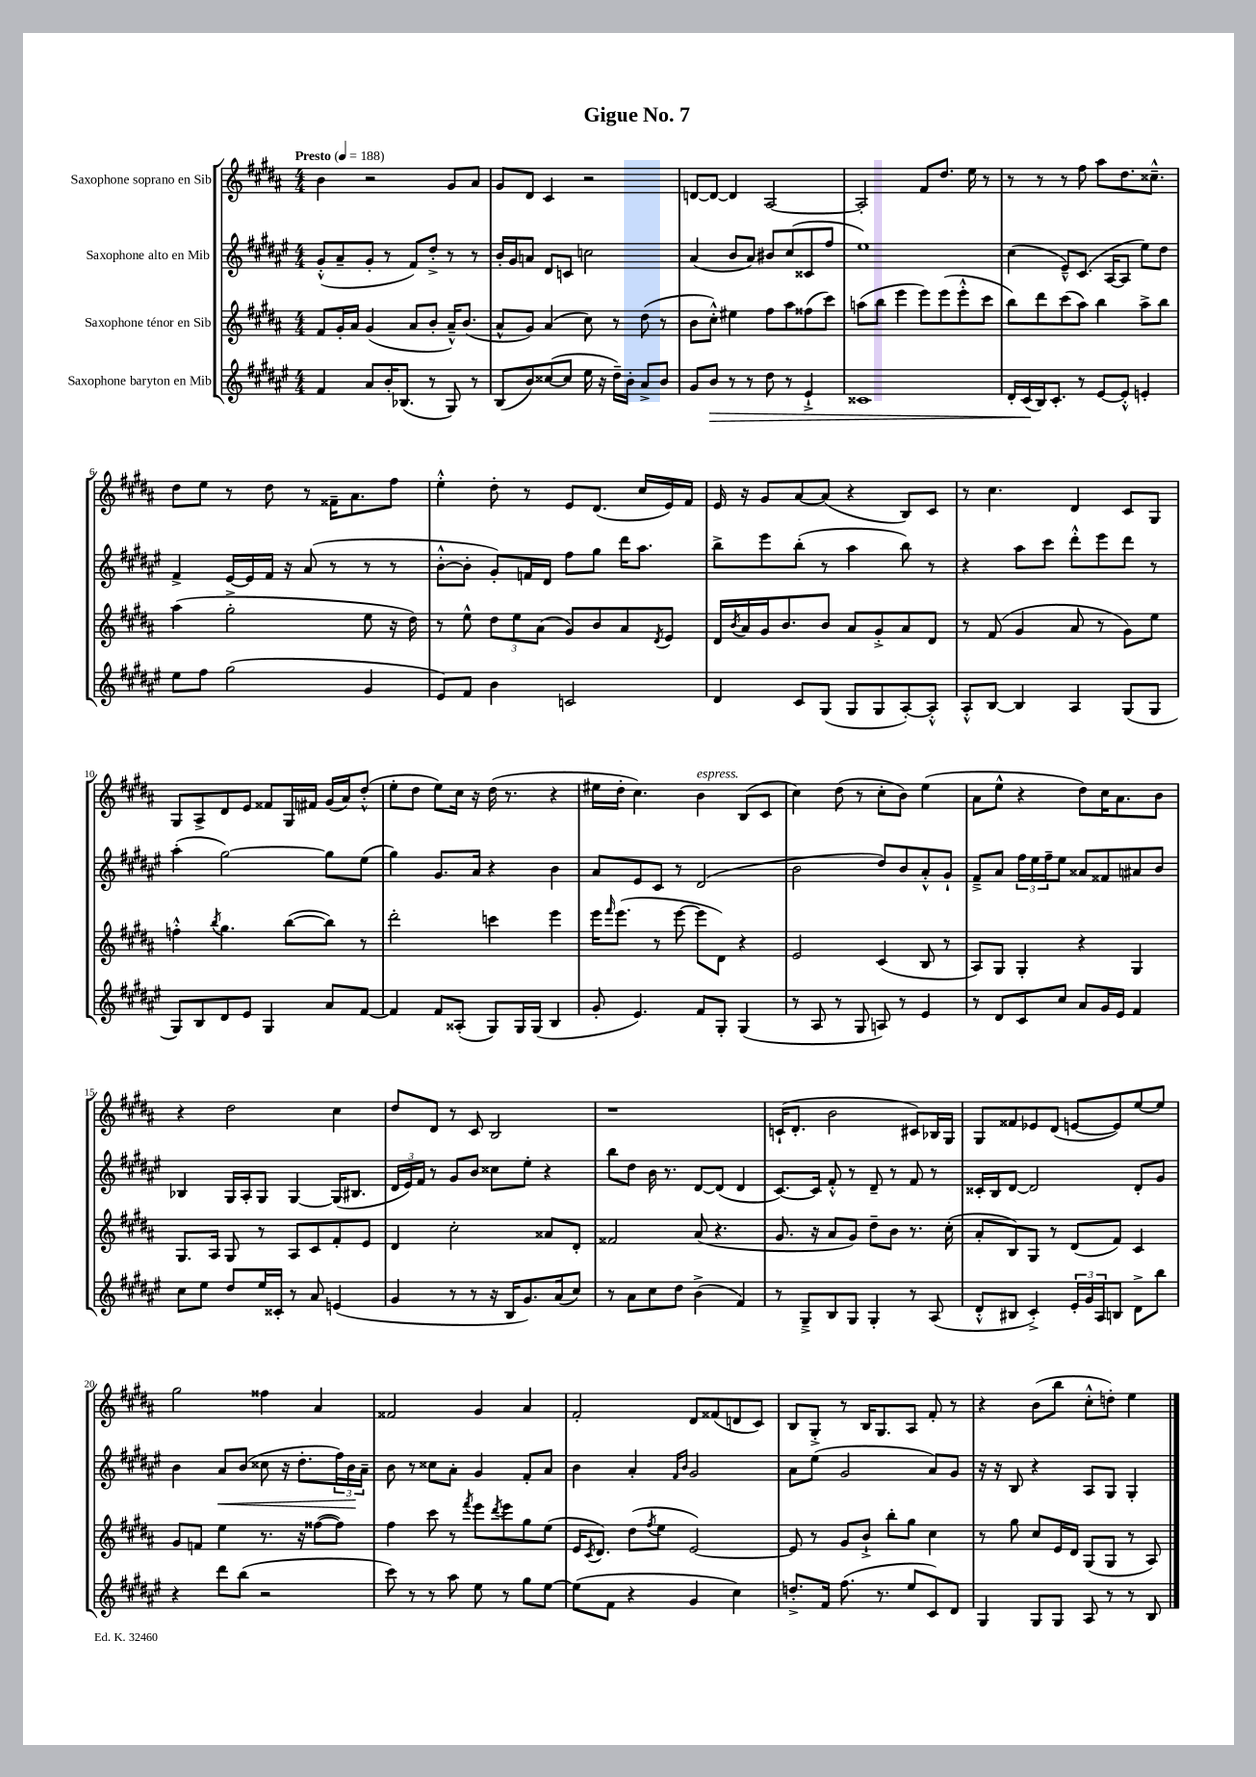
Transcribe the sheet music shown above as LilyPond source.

\header { title = "Gigue No. 7" }
<<
\new StaffGroup <<
\new Staff = "s0" \with { instrumentName = "Saxophone soprano en Sib" } {
    \clef treble \key b \major \numericTimeSignature \time 4/4 \tempo "Presto" 4 = 188
    b'4 r2 gis'8 ais'8 |
    gis'8 dis'8 cis'4 r2 |
    d'8~ d'8~ d'4 ais2~ |
    ais2-. fis'8 dis''8. e''16 r8 |
    r8 r8 r8 fis''8 ais''8 dis''8. cisis''8.---^ |
    dis''8 e''8 r8 dis''8 r8 fisis'16-- ais'8. fis''8 |
    e''4-.-^ dis''8-. r8 e'8 dis'8.( cis''16 e'16) fis'16 |
    e'16 r16 gis'8 ais'8~ ais'8( r4 b8) cis'8 |
    r8 cis''4. dis'4 cis'8 gis8 |
    gis8 ais8-> dis'8 e'8 fisis'8 gis16 fis'16 gis'16( ais'16) dis''8-.-^( |
    e''8-. dis''8 e''8) cis''16 r16 dis''16( r8. r4 |
    eis''16 dis''16-. cis''4.) b'4^\markup { \italic "espress." } b8( cis'8 |
    cis''4) dis''8( r8 cis''8-. b'8) e''4( |
    ais'8 e''8-^ r4 dis''8) cis''16 ais'8. b'8 |
    r4 dis''2 cis''4 |
    dis''8 dis'8 r8 cis'8 b2 |
    r1 |
    c'16-!( dis'8.-. b'2 cis'8) bes16 gis16 |
    gis8 fisis'8 ees'8 dis'8( e'8~ e'8) e''8~ e''8 |
    gis''2 fisis''4 ais'4 |
    fisis'2 gis'4 ais'4 |
    fis'2-. dis'8 fisis'8( d'8 cis'8) |
    b8 gis8-.-> r8 b16 gis8. ais8 fis'8-. r8 |
    r4 b'8( b''8 cis''8-.-^ d''8-.) e''4 \bar "|." |
}
\new Staff = "s1" \with { instrumentName = "Saxophone alto en Mib" } {
    \clef treble \key fis \major \numericTimeSignature \time 4/4
    gis'8-.-^( ais'8-- gis'8-. r8 fis'8) dis''8-.-> r8 r8 |
    b'16-. gis'16 a'8 dis'8 c'8 c''2 |
    ais'4( b'8 ais'8) bis'8 cis''8( cisis'8 fis''8 |
    eis''1) |
    cis''4( eis'8---^) cis'8.( ais16~ ais8 eis''8) dis''8 |
    fis'4-> eis'16~ eis'16 fis'16 r16 ais'8( r8 r8 r8 |
    b'8~-.-^ b'8-. gis'8-.) f'16 dis'16 fis''8 gis''8 dis'''16 ais''8. |
    b''8-> eis'''8 b''8-.( r8 ais''4 b''8) r8 |
    r4 ais''8 cis'''8 dis'''8-.-^ eis'''8 dis'''8 r8 |
    ais''4-.( gis''2~) gis''8 eis''8( |
    gis''4) gis'8. ais'16 r4 b'4 |
    ais'8 eis'8 cis'8 r8 dis'2( |
    b'2 dis''8) b'8 ais'8-.-^ gis'8-! |
    fis'8---> ais'8 \tuplet 3/2 { fis''16 eis''16 fis''16-- } eis''8 aisis'8 fisis'8 ais'8 b'8 |
    bes4 gis16 ais16-. gis8 gis4~ gis16( bis8. |
    \tuplet 3/2 { dis'16 eis'16) fis'16 } r8 gis'8 b'8 cisis''8 eis''8-. r4 |
    b''8 dis''8 b'16 r8. dis'8~ dis'8( dis'4 |
    cis'8.~) cis'16 fis'8-.-^ r8 dis'8-- r8 fis'8 r8 |
    cisis'16-. b16 dis'8~ dis'2 dis'8-. gis'8 |
    b'4 ais'8\< b'8( cisis''8 r16 dis''8.-. \tuplet 3/2 { fis''16) b'16\! ais'16-- } |
    b'8 r8 cisis''8 ais'8-. gis'4 fis'8-. ais'8 |
    b'4 ais'4-. \grace { fis'16 b'16 } gis'2 |
    ais'8 eis''8( gis'2 ais'8) gis'8 |
    r16 r16 b8 r4 ais8 gis8 gis4-. \bar "|." |
}
\new Staff = "s2" \with { instrumentName = "Saxophone ténor en Sib" } {
    \clef treble \key b \major \numericTimeSignature \time 4/4
    fis'8 gis'16-. ais'16 gis'4( ais'8 b'8-. ais'16---^) b'8.( |
    ais'8-^ gis'8) ais'4( cis''8) r8 dis''8( r8 |
    b'8 cis''8-.-^) eis''4 fis''8 ais''8 fisis''8( cis'''8) |
    a''8( b''8 e'''4 e'''8) e'''8( e'''8-.-^ cis'''8 |
    b''8) dis'''8 cis'''8( ais''8) b''4 ais''8-> b''8 |
    ais''4( gis''2-.-> e''8 r16 dis''16) |
    r8 e''8-^ \tuplet 3/2 { dis''8 e''8 ais'8( } gis'8) b'8 ais'8 \acciaccatura { dis'8 } e'8 |
    dis'16 \acciaccatura { b'8 } ais'16 gis'16 b'8. b'8 ais'8 gis'8-.-> ais'8 dis'8 |
    r8 fis'8( gis'4 ais'8 r8 gis'8) e''8 |
    f''4-.-^ \acciaccatura { b''8 } gis''4. b''8~( b''8) r8 |
    dis'''2-. c'''4 e'''4 |
    e'''16 \grace { fis'''16 } e'''8.( r8 e'''8~ e'''8 dis'8) r4 |
    e'2 cis'4( b8 r8 |
    ais8) gis8 gis4-. r4 gis4 |
    gis8. ais16 gis8 r8 ais8 cis'8 fis'8-. e'8 |
    dis'4 cis''2-. aisis'8 dis'8-. |
    fisis'2 ais'8( r4. |
    gis'8. r16 ais'8 gis'8) dis''8-- b'8 r8. cis''16-.( |
    ais'8-. b8) gis8 r8 dis'8( fis'8) cis'4 |
    gis'8 f'8 e''4 r8. r16 fisis''8~( fisis''8) |
    fis''4 cis'''8 r8 \acciaccatura { fis'''8 } e'''8 \acciaccatura { dis'''8 } e'''8 gis''8 e''8( |
    e'16 \acciaccatura { cis'8 } dis'8.) dis''8( \acciaccatura { fis''8 } e''8 e'2~) |
    e'8 r8 gis'8 b'8-!-> b''8-. gis''8 cis''4 |
    r8 gis''8 cis''8 e'16 dis'16 gis8( gis8 r8 ais8) \bar "|." |
}
\new Staff = "s3" \with { instrumentName = "Saxophone baryton en Mib" } {
    \clef treble \key fis \major \numericTimeSignature \time 4/4
    fis'4 ais'8 b'16-. bes8.( r8 gis8) r8 |
    b8( b'8) cisis''8~( cisis''8 eis''16 r16 dis''16--) b'16-. ais'8-> b'8 |
    gis'8 b'8\> r8 r8 dis''8 r8 eis'4-!-> |
    cisis'1 |
    dis'16-. cis'16\!( b16) cis'8.-. r8 eis'8~ eis'8-.-^ e'4-. |
    eis''8 fis''8 gis''2( gis'4 |
    eis'8) fis'8 b'4 c'2 |
    dis'4 cis'8 gis8( gis8 gis8 ais8~-.) ais8-.-^ |
    ais8-.-^ b8~ b4 ais4 gis8( gis8 |
    gis8) b8 dis'8 eis'8 gis4 ais'8 fis'8~ |
    fis'4 fis'8 aisis8-.( gis8) gis16 gis16( b4 |
    gis'8-. eis'4.) fis'8 gis8-. gis4( |
    r8 ais8 r8 gis8 a8) r8 eis'4 |
    r8 dis'8 cis'8 cis''8 ais'8 gis'16 eis'16 fis'4 |
    cis''8 eis''8 dis''8 eis''16 cisis'16-. r8 ais'8 e'4( |
    gis'4 r8 r8 r16 b16 gis'8.) ais'16( cis''8) |
    r8 ais'8 cis''8 dis''8 b'4->( fis'4) |
    r8 gis8---> b8 gis8 gis4-. r8 ais8( |
    dis'8-.-^ bis8 cis'4-.->) \tuplet 3/2 { eis'16-. gis'16 ais16 } b8 dis'8-> b''8 |
    r4 dis'''8 b''8( r2 |
    cis'''8) r8 r8 ais''8 eis''8 r8 gis''8 eis''8~ |
    eis''8( fis'8 r4 gis'4 cis''4) |
    d''8.-.-> fis'16 fis''8.( r8. eis''8 cis'8) dis'8 |
    gis4 gis8 gis8 ais8 r8 r8 b8 \bar "|." |
}
>>
>>
